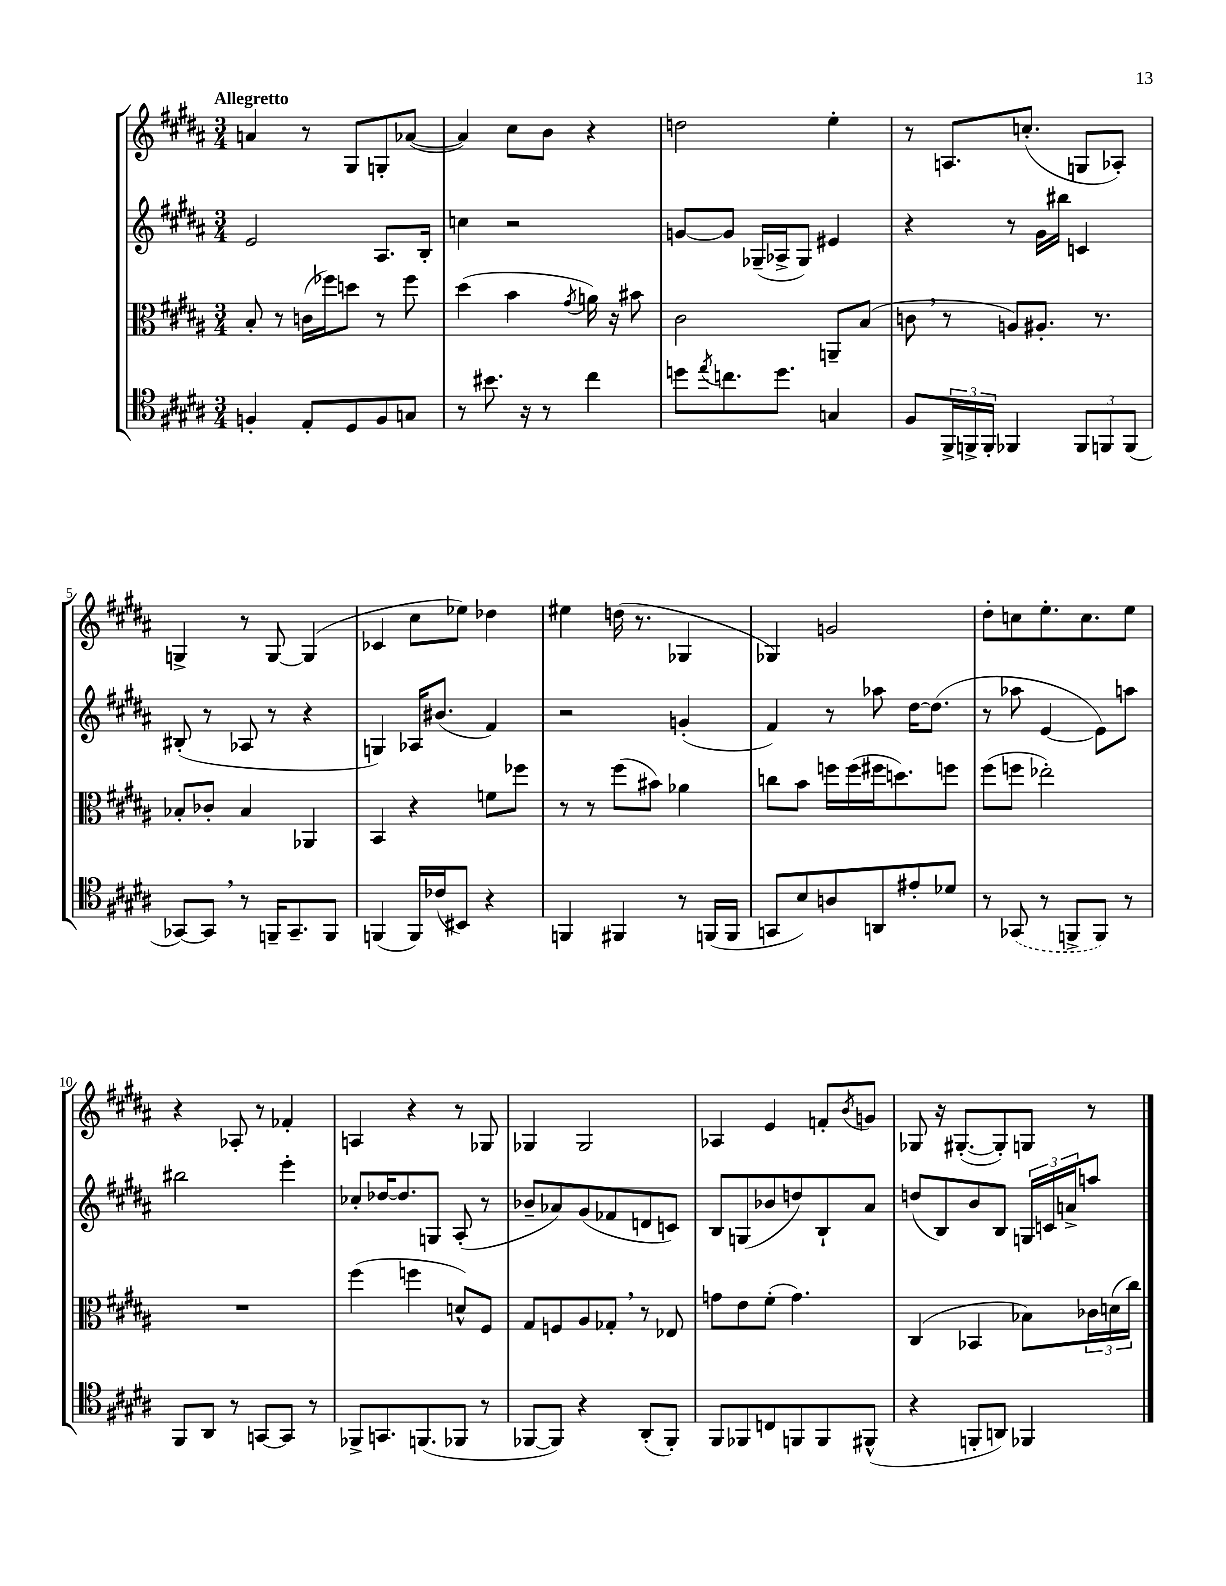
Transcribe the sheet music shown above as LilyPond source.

<<
\new StaffGroup <<
\new Staff = "s0" {
    \clef treble \key b \major \numericTimeSignature \time 3/4 \tempo "Allegretto"
    a'4 r8 gis8 g8-. aes'8~( |
    aes'4) cis''8 b'8 r4 |
    d''2 e''4-. |
    r8 a8. c''8.-.( g8 aes8-.) |
    g4-> r8 g8~ g4( |
    ces'4 cis''8 ees''8) des''4 |
    eis''4 d''16( r8. ges4 |
    ges4) g'2 |
    dis''8-. c''8 e''8.-. c''8. e''8 |
    r4 aes8-. r8 fes'4-. |
    a4 r4 r8 ges8 |
    ges4 ges2 |
    aes4 e'4 f'8-. \acciaccatura { b'8 } g'8 |
    ges8 r16 gis8.~-.( gis8-.) g8 r8 \bar "|." |
}
\new Staff = "s1" {
    \clef treble \key b \major \numericTimeSignature \time 3/4
    e'2 ais8. b16-. |
    c''4 r2 |
    g'8~ g'8 ges16--( aes16-> ges8) eis'4 |
    r4 r8 gis'16 bis''16 c'4 |
    bis8-.( r8 aes8 r8 r4 |
    g4) aes16 bis'8.( fis'4) |
    r2 g'4-.( |
    fis'4) r8 aes''8 dis''16~ dis''8.( |
    r8 aes''8 e'4~ e'8) a''8 |
    bis''2 e'''4-. |
    ces''8-. des''16~ des''8. g8 ais8-.( r8 |
    bes'8-- aes'8) gis'8( fes'8 d'8 c'8) |
    b8 g8( bes'8 d''8) b8-! ais'8 |
    d''8( b8) b'8 b8 \tuplet 3/2 { g16 c'16 a'16-> } a''8 \bar "|." |
}
\new Staff = "s2" {
    \clef alto \key b \major \numericTimeSignature \time 3/4
    b8-. r8 c'16( fes''16) d''8 r8 fes''8 |
    dis''4( b'4 \acciaccatura { gis'8 } a'16) r16 bis'8 |
    cis'2 a,8-- b8( |
    c'8 \breathe r8 a8) ais8.-. r8. |
    bes8-. ces'8-. bes4 aes,4 |
    b,4 r4 f'8 fes''8 |
    r8 r8 fis''8( bis'8) aes'4 |
    c''8 b'8 f''16 f''16( fis''16 d''8.) f''8 |
    fis''8( f''8 ees''2-.) |
    R2. |
    fis''4( f''4 d'8-^) fis8 |
    gis8 f8 ais8 ges8-. \breathe r8 ees8 |
    g'8 e'8 fis'8-.( g'4.) |
    cis4( bes,4 bes8) \tuplet 3/2 { ces'16 d'16( cis''16) } \bar "|." |
}
\new Staff = "s3" {
    \clef tenor \key b \major \numericTimeSignature \time 3/4
    f4-. e8-. dis8 f8 g8 |
    r8 bis'8. r16 r8 cis''4 |
    d''8 \acciaccatura { e''8 } c''8. d''8. g4 |
    fis8 \tuplet 3/2 { fis,16-> f,16-> f,16-. } fes,4 \tuplet 3/2 { fes,8 f,8 f,8( } |
    ges,8~) ges,8 \breathe r8 f,16-- ges,8.-- f,8 |
    f,4( f,16) ces'16( bis,8) r4 |
    f,4 fis,4 r8 f,16( f,16 |
    g,8 b8) a8 a,8 eis'8-. des'8 |
    r8 \once \slurDashed ges,8( r8 f,8-> f,8) r8 |
    fis,8 ais,8 r8 g,8~ g,8 r8 |
    fes,8-> g,8. f,8.( fes,8 r8 |
    fes,8~ fes,8) r4 ais,8-.( fes,8-.) |
    fis,8 fes,8 c8 f,8 f,8 fis,8-^( |
    r4 f,8-. a,8) fes,4 \bar "|." |
}
>>
>>
